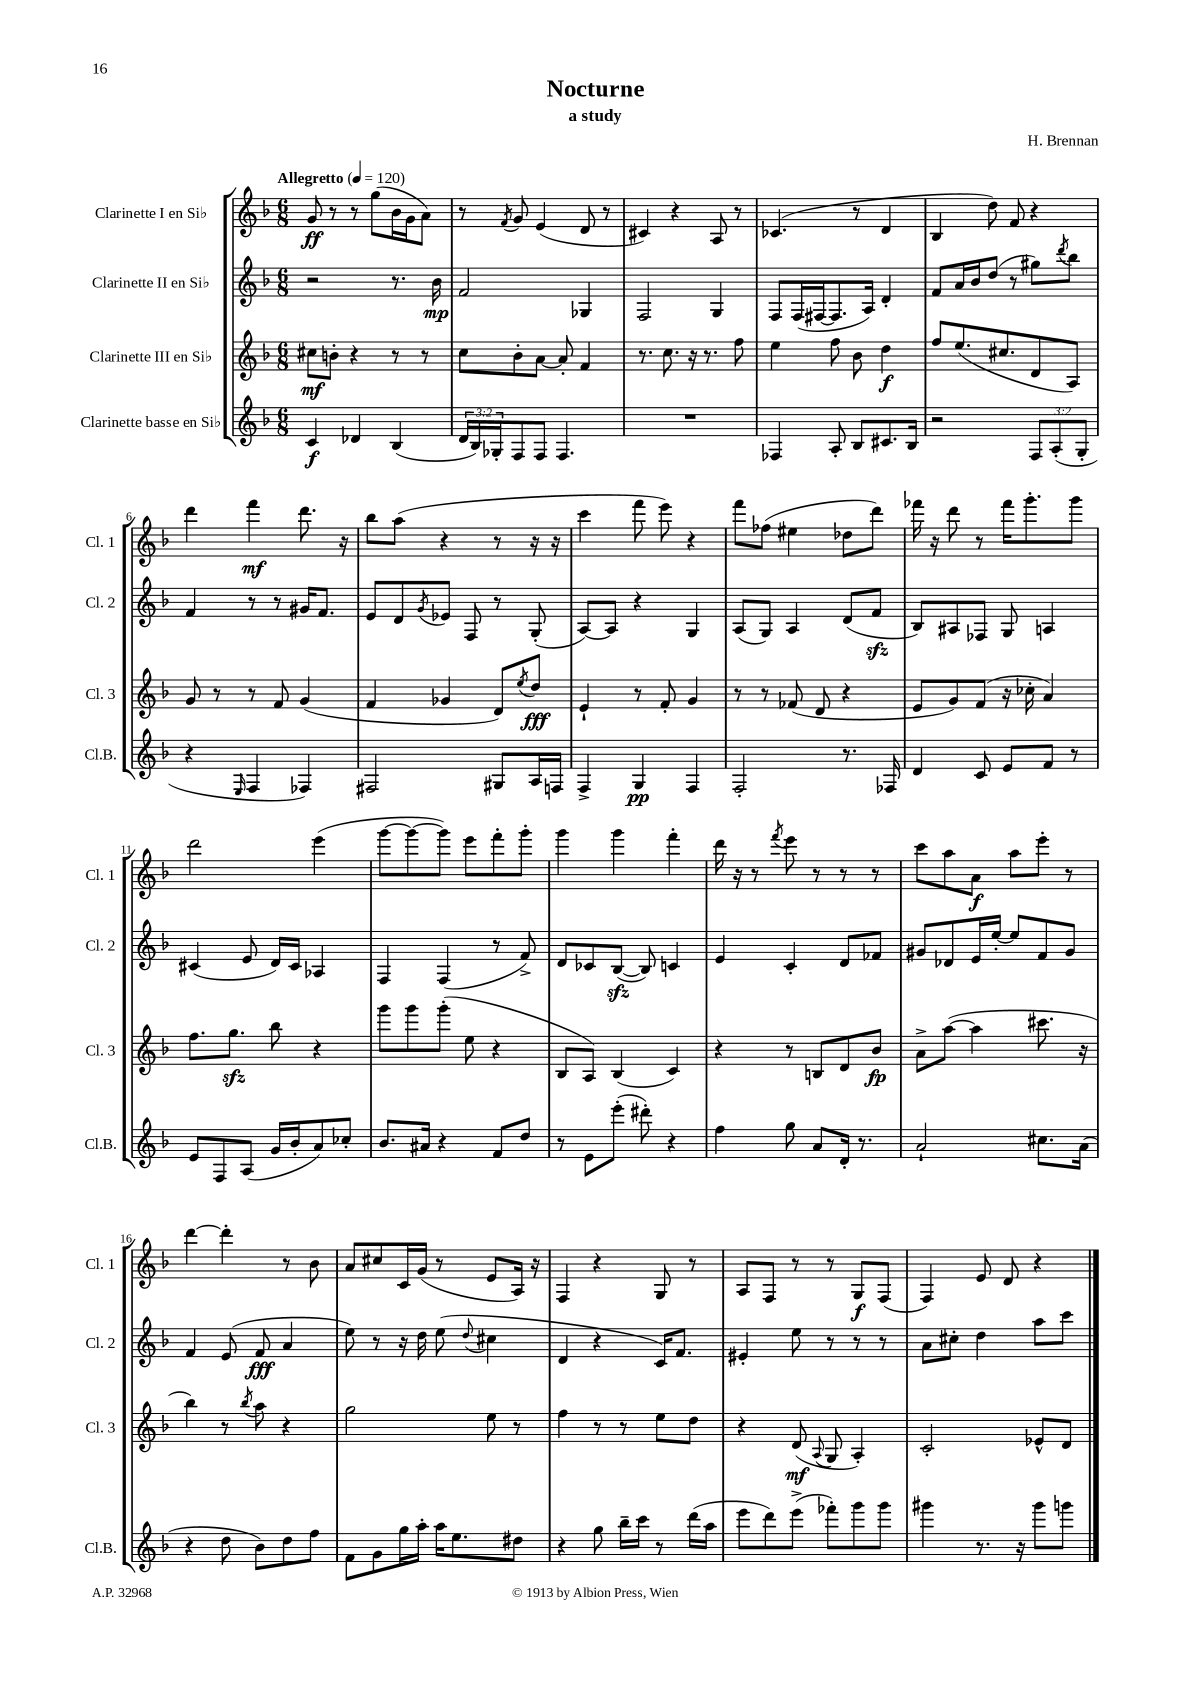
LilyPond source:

\header { title = "Nocturne" composer = "H. Brennan" subtitle = "a study" }
<<
\new StaffGroup <<
\new Staff = "s0" \with { instrumentName = "Clarinette I en Sib" shortInstrumentName = "Cl. 1" } {
    \clef treble \key f \major \numericTimeSignature \time 6/8 \tempo "Allegretto" 4 = 120
    g'8\ff r8 r8 g''8( bes'16 g'16 a'8) |
    r8 \acciaccatura { f'8 } g'8 e'4( d'8 r8 |
    cis'4) r4 a8 r8 |
    ces'4.( r8 d'4 |
    bes4 d''8) f'8 r4 |
    d'''4 f'''4\mf d'''8. r16 |
    bes''8 a''8( r4 r8 r16 r16 |
    c'''4 f'''8 e'''8) r4 |
    f'''8 fes''8( eis''4 des''8 d'''8) |
    fes'''16 r16 d'''8 r8 fes'''16 g'''8.-. g'''8 |
    d'''2 e'''4( |
    g'''8~ g'''8~ g'''8) e'''8 f'''8-. g'''8-. |
    g'''4 g'''4 f'''4-. |
    d'''16 r16 r8 \acciaccatura { f'''8 } e'''8 r8 r8 r8 |
    c'''8 a''8 a'8\f a''8 e'''8-. r8 |
    d'''4~ d'''4-. r8 bes'8 |
    a'8 cis''8 c'16 g'16( r8 e'8 a16) r16 |
    f4 r4 g8 r8 |
    a8 f8 r8 r8 g8\f f8( |
    f4) e'8 d'8 r4 \bar "|." |
}
\new Staff = "s1" \with { instrumentName = "Clarinette II en Sib" shortInstrumentName = "Cl. 2" } {
    \clef treble \key f \major \numericTimeSignature \time 6/8
    r2 r8. bes'16\mp |
    f'2 ges4 |
    f2 g4 |
    f8 f16( fis16~ fis8. a16) d'4-. |
    f'8 a'16 bes'16 d''8( r8 gis''8) \acciaccatura { d'''8 } bes''8 |
    f'4 r8 r8 gis'16 f'8. |
    e'8 d'8 \acciaccatura { g'8 } ees'8 f8 r8 g8-.( |
    a8~) a8 r4 g4 |
    a8( g8) a4 d'8( f'8\sfz |
    bes8) ais8 fes8 g8 a4 |
    cis'4( e'8 d'16) cis'16 aes4 |
    f4 f4( r8 f'8->) |
    d'8 ces'8 bes8~\sfz( bes8) c'4 |
    e'4 c'4-. d'8 fes'8 |
    gis'8 des'8 e'16 e''16~-. e''8 f'8 gis'8 |
    f'4 e'8( f'8\fff a'4 |
    e''8) r8 r16 d''16 e''8( \appoggiatura { d''8 } cis''4 |
    d'4 r4 c'16) f'8. |
    eis'4-. e''8 r8 r8 r8 |
    a'8 cis''8-. d''4 a''8 c'''8 \bar "|." |
}
\new Staff = "s2" \with { instrumentName = "Clarinette III en Sib" shortInstrumentName = "Cl. 3" } {
    \clef treble \key f \major \numericTimeSignature \time 6/8
    cis''8\mf b'8-. r4 r8 r8 |
    c''8 bes'8-. a'8~ a'8-. f'4 |
    r8. c''8. r16 r8. f''8 |
    e''4 f''8 bes'8 d''4\f |
    f''8 e''8.( cis''8. d'8 a8) |
    g'8 r8 r8 f'8 g'4( |
    f'4 ges'4 d'8) \acciaccatura { e''8 } d''8\fff |
    e'4-! r8 f'8-. g'4 |
    r8 r8 fes'8( d'8 r4 |
    e'8 g'8) f'8( r16 ces''16-. a'4) |
    f''8. g''8.\sfz bes''8 r4 |
    g'''8 g'''8 g'''8-.( e''8 r4 |
    bes8 a8) bes4( c'4) |
    r4 r8 b8 d'8 bes'8\fp |
    a'8-> a''8~( a''4 cis'''8. r16 |
    bes''4) r8 \acciaccatura { bes''8 } a''8 r4 |
    g''2 e''8 r8 |
    f''4 r8 r8 e''8 d''8 |
    r4 d'8\mf( \appoggiatura { a8 } g8 a4-.) |
    c'2-. ees'8-^ d'8 \bar "|." |
}
\new Staff = "s3" \with { instrumentName = "Clarinette basse en Sib" shortInstrumentName = "Cl.B." } {
    \clef treble \key f \major \numericTimeSignature \time 6/8 \override Staff.TupletNumber.text = #tuplet-number::calc-fraction-text
    c'4\f des'4 bes4( |
    \tuplet 3/2 { d'16 bes16) ges16-. } f8 f8 f4. |
    R2. |
    fes4 a8-. bes8 cis'8. bes16 |
    r2 \tuplet 3/2 { f8 a8-.( g8-. } |
    r4 \grace { e16 } f4 fes4) |
    fis2 gis8 a16 f16 |
    f4-> g4\pp f4 |
    f2-. r8. fes16 |
    d'4 c'8 e'8 f'8 r8 |
    e'8 f8 a8( g'16 bes'16-. a'8) ces''8-. |
    bes'8. ais'16 r4 f'8 d''8 |
    r8 e'8 e'''8-.( dis'''8-.) r4 |
    f''4 g''8 a'8 d'16-. r8. |
    a'2-! cis''8. a'16( |
    r4 d''8 bes'8) d''8 f''8 |
    f'8 g'8 g''16 a''16-. a''16 e''8. dis''8 |
    r4 g''8 bes''16-- c'''16 r8 d'''16( a''16 |
    e'''8 d'''8) e'''8->( fes'''8-.) g'''8 g'''8 |
    gis'''4 r8. r16 gis'''8 g'''8 \bar "|." |
}
>>
>>
